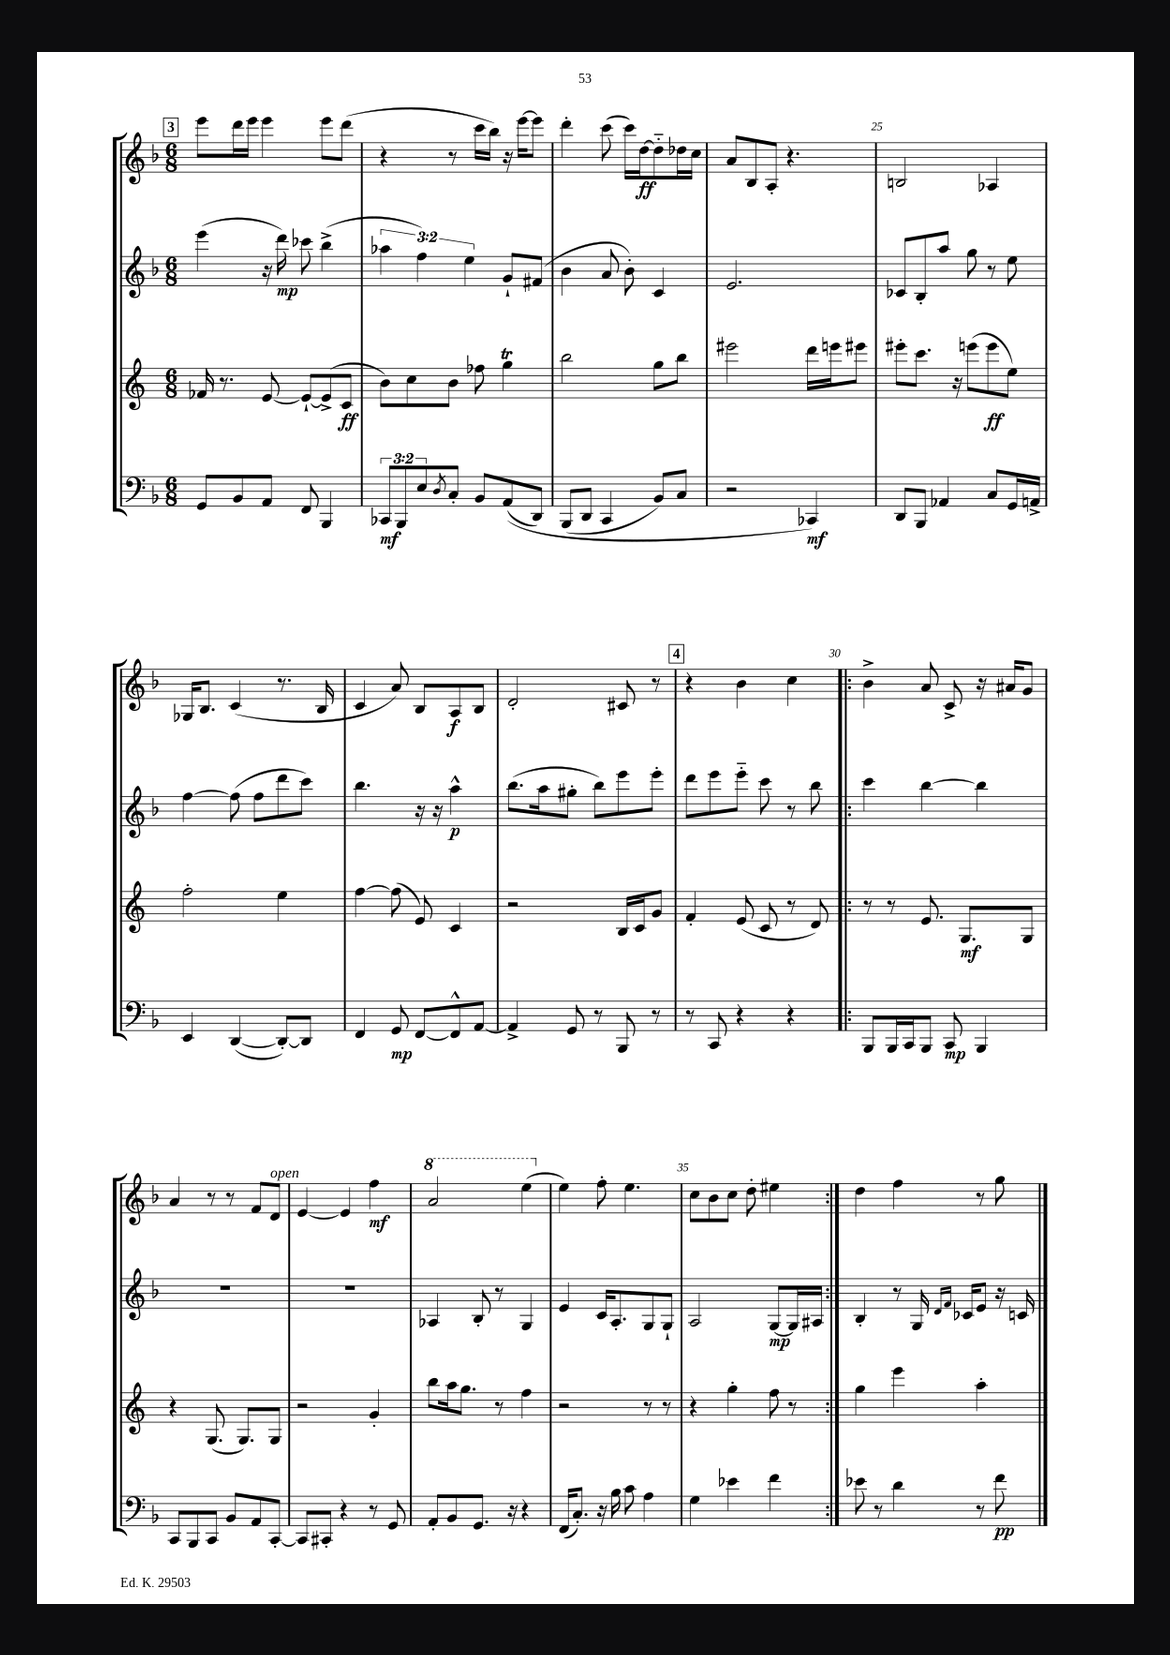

**kern	**kern	**kern	**kern
*staff4	*staff3	*staff2	*staff1
*clefF4	*clefG2	*clefG2	*clefG2
*k[b-]	*k[]	*k[b-]	*k[b-]
*M6/8	*M6/8	*M6/8	*M6/8
8GG	16f-	(4eee	8eee
.	8.r	.	.
8BB-	.	.	16ddd
.	.	.	16eee
8AA	[8e	16r	4eee
.	.	16ddd)	.
8FF	8e`_	8ccc-	.
4BBB-	(8e^]	(4bb-^	8eee
.	8c	.	(8ddd
=	=	=	=
12CC-	8b)	6aa-	4r
12BBB-	.	.	.
.	8cc	.	.
12E	.	6ff)	.
8qD	.	.	.
8C'	8b	.	8r
.	.	6ee	.
8BB-	8ff-	.	16ccc
.	.	.	16bb-)
&((8AA	4gg	8g`	16r
.	.	.	[16eee
8DD)	.	(8f#	8eee]
=	=	=	=
(8BBB-	2bb	4b-	4ddd'
8DD	.	.	.
4CC	.	8a	(8ccc
.	.	8b-')	16ccc)
.	.	.	[16dd
8BB-)	8gg	4c	8dd'~]
8C	8bb	.	16dd-
.	.	.	16cc
=	=	=	=
2r	2eee#	2.e	8a
.	.	.	8B-
.	.	.	8A'
.	.	.	4.r
4CC-&)	16ddd	.	.
.	16eee	.	.
.	8eee#	.	.
=	=	=	=
8DD	8eee#'	8c-	2B
8BBB-	8.ccc	8B-'	.
4AA-	.	8aa	.
.	16r	.	.
.	(8eee	8gg	.
8C	8eee	8r	4A-
16GG	8ee)	8ee	.
16AA^	.	.	.
=	=	=	=
4EE	2ff'	[4ff	16G-
.	.	.	8.B-
([4DD	.	(8ff]	(4c
.	.	8ff	.
8DD'_)	4ee	8ddd	8.r
8DD]	.	8ccc)	.
.	.	.	16B-
=	=	=	=
4FF	[4ff	4.bb-	4c
8GG	(8ff]	.	8a)
[8FF	8e)	16r	8B-
.	.	16r	.
8FF^^]	4c	4aa^^	8A
[8AA	.	.	8B-
=	=	=	=
4AA^]	2r	(8.bb-	2d'
.	.	16aa	.
8GG	.	8gg#'	.
8r	.	8bb-)	.
8BBB-	16B	8eee	8c#
.	16c	.	.
8r	8g	8eee'	8r
=	=	=	=
8r	4f'	8ddd	4r
8CC	.	8eee	.
4r	(8e	8eee'~	4b-
.	8c	8ccc	.
4r	8r	8r	4cc
.	8d)	8bb-	.
=!|:	=!|:	=!|:	=!|:
8BBB-	8r	4ccc	4b-^
16BBB-	8r	.	.
16CC	.	.	.
8BBB-	8.e	[4bb-	8a
8CC	.	.	8c^
.	8.G	.	.
4BBB-	.	4bb-]	16r
.	.	.	16a#
.	8G	.	8g
=	=	=	=
8CC	4r	2.r	4a
8BBB-	.	.	.
8CC	(8.G	.	8r
8BB-	.	.	8r
.	8.G)	.	.
8AA	.	.	8f
[8CC'	8G	.	8d
=	=	=	=
8CC]	2r	2.r	[4e
8CC#'	.	.	.
4r	.	.	4e]
8r	4g'	.	4ff
8GG	.	.	.
=	=	=	=
8AA'	8bb	4A-	2aa
8BB-	16aa	.	.
.	8.gg	.	.
8.GG	.	8B-'	.
.	8r	8r	.
16r	.	.	.
4r	4ff	4G	(4eee
=	=	=	=
(16FF	2r	4e	4ee)
8.C')	.	.	.
16r	.	16c	8ff'
16B-	.	8.A'	.
8c	.	.	4.ee
4A	8r	8G	.
.	8r	8G`	.
=	=	=	=
4G	4r	2A	8cc
.	.	.	8b-
4e-	4gg'	.	8cc
.	.	.	8dd'
4f	8ff	[8G	4ee#
.	8r	16G]	.
.	.	16A#	.
=:|!	=:|!	=:|!	=:|!
8e-	4gg	4B-'	4dd
8r	.	.	.
4d	4eee	8r	4ff
.	.	16G	.
.	.	16qqd	.
.	.	16qqf	.
.	.	16c-	.
8r	4aa'	8e	8r
8f	.	16r	8gg
.	.	16c	.
==	==	==	==
*-	*-	*-	*-
